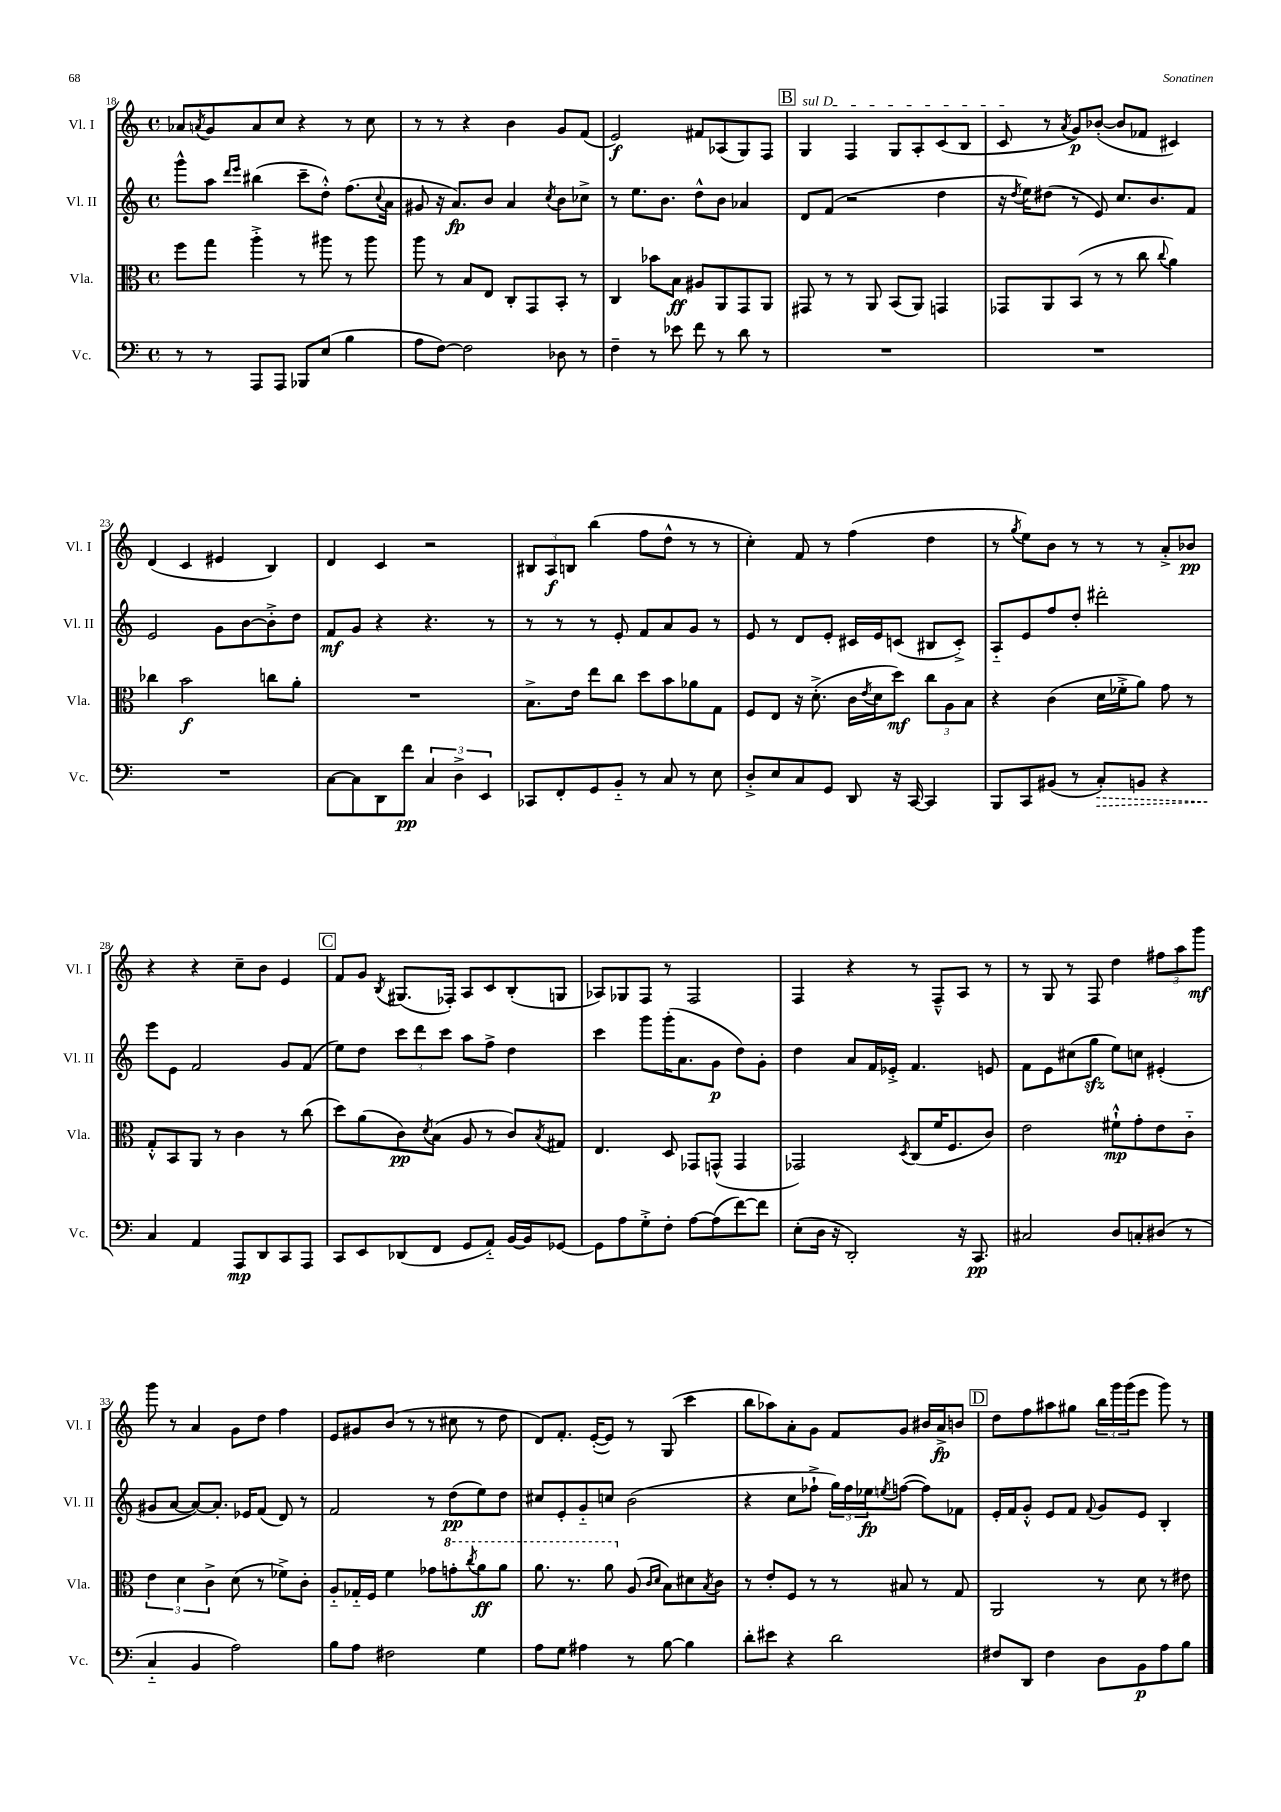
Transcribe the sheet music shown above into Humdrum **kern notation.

**kern	**dynam	**kern	**dynam	**kern	**dynam	**kern	**dynam
*part4	*part4	*part3	*part3	*part2	*part2	*part1	*part1
*staff4	*staff4	*staff3	*staff3	*staff2	*staff2	*staff1	*staff1
*I"Vc.	*	*I"Vla.	*	*I"Vl. II	*	*I"Vl. I	*
*I'Vc.	*	*I'Vla.	*	*I'Vl. II	*	*I'Vl. I	*
*clefF4	*	*clefC3	*	*clefG2	*	*clefG2	*
*k[]	*	*k[]	*	*k[]	*	*k[]	*
*M4/4	*	*M4/4	*	*M4/4	*	*M4/4	*
*met(c)	*	*met(c)	*	*met(c)	*	*met(c)	*
=18	=18	=18	=18	=18	=18	=18	=18
8r	.	8ff\L	.	8ggg^^\L	.	8a-X/L	.
.	.	.	.	.	.	8qan/	.
8r	.	8gg\J	.	8aa\J	.	8g/	.
.	.	.	.	16qqddd/LL	.	.	.
.	.	.	.	16qqeee/JJ	.	.	.
8AAA/L	.	4aa'^\	.	(4bb#X\	.	8a/	.
8AAA/J	.	.	.	.	.	8cc/J	.
8BBB-X/L	.	8r	.	8ccc~\L	.	4r	.
(8E/J	.	8aa#X\	.	8dd'^^\J)	.	.	.
4B\	.	8r	.	(8.ff\L	.	8r	.
.	.	8aa#\	.	.	.	8cc\	.
.	.	.	.	8qqcc/	.	.	.
.	.	.	.	16a\Jk	.	.	.
=19	=19	=19	=19	=19	=19	=19	=19
8A\L	.	8aa\	.	8g#X/	.	8r	.
[8F\J)	.	8r	.	16r	.	8r	.
.	.	.	.	8.a/L)	fp	.	.
2F\]	.	8B/L	.	.	.	4r	.
.	.	8E/J	.	8b/J	.	.	.
.	.	8C'/L	.	4a/	.	4b\	.
.	.	8GG/	.	.	.	.	.
.	.	.	.	8qcc/	.	.	.
8D-X\	.	8BB'/J	.	8b\L	.	8g/L	.
8r	.	8r	.	8cc-X^\J	.	(8f/J	.
=20	=20	=20	=20	=20	=20	=20	=20
4F~\	.	4C/	.	8r	.	2e/)	f
.	.	.	.	8.ee\L	.	.	.
8r	.	8b-X\L	.	.	.	.	.
.	.	.	.	8.b\J	.	.	.
8e-X\	.	8B\J	ff	.	.	.	.
8f\	.	8A#X/L	.	8dd^^\L	.	8f#X/L	.
8r	.	8AA/	.	8b\J	.	(8A-X/	.
8d\	.	8GG/	.	4a-X/	.	8G/)	.
8r	.	8AA/J	.	.	.	8F/J	.
!!LO:REH:place=s1:t=B
=21	=21	=21	=21	=21	=21	=21	=21
!	!	!	!	!	!	!LO:TX:a:i:t=sul D	!
1r	.	8GG#X/	.	8d/L	.	4G/	.
.	.	8r	.	(8f/J	.	.	.
.	.	8r	.	2r	.	4F/	.
.	.	8AA/	.	.	.	.	.
.	.	(8BB/L	.	.	.	8G/L	.
.	.	8AA/J)	.	.	.	8A'/	.
.	.	4GGn/	.	4dd\	.	(8c/	.
.	.	.	.	.	.	8B/J	.
=22	=22	=22	=22	=22	=22	=22	=22
1r	.	8GG-X/L	.	16r	.	8c/	.
.	.	.	.	8qdd/	.	.	.
.	.	.	.	16ee\KL)	.	.	.
.	.	8AA/	.	(8dd#X\J	.	8r	.
.	.	.	.	.	.	8qa/	.
.	.	(8BB/J	.	8r	.	8g/L)	p
.	.	8r	.	8e/)	.	([8b-X'/J	.
.	.	8r	.	8.cc/L	.	8b-/L]	.
.	.	8cc\	.	.	.	8f-X/J	.
.	.	.	.	8.b/	.	.	.
.	.	8qqcc/	.	.	.	.	.
.	.	4a\)	.	.	.	4c#X/)	.
.	.	.	.	8f/J	.	.	.
!!LO:LB:g=z
=23	=23	=23	=23	=23	=23	=23	=23
1r	.	4cc-X\	.	2e/	.	(4d/	.
.	.	2b\	f	.	.	4c/	.
.	.	.	.	8g\L	.	4e#X/	.
.	.	.	.	[8b\	.	.	.
.	.	8ccn\L	.	8b'^\]	.	4B/)	.
.	.	8a'\J	.	8dd\J	.	.	.
=24	=24	=24	=24	=24	=24	=24	=24
[8C\L	.	1r	.	8f/L	mf	4d/	.
8C\]	.	.	.	8g/J	.	.	.
8DD\	.	.	.	4r	.	4c/	.
8f\J	pp	.	.	.	.	.	.
6C/	.	.	.	4.r	.	2r	.
6D^\	.	.	.	.	.	.	.
6EE/	.	.	.	.	.	.	.
.	.	.	.	8r	.	.	.
=25	=25	=25	=25	=25	=25	=25	=25
8CC-X/L	.	8.B^\L	.	8r	.	12B#X/L	.
.	.	.	.	.	.	12A/	f
8FF'/	.	.	.	8r	.	.	.
.	.	.	.	.	.	12Bn/J	.
.	.	16e\Jk	.	.	.	.	.
8GG/	.	8ee\L	.	8r	.	(4bb\	.
8BB/J	.	8cc\J	.	8e'/	.	.	.
8r	.	8dd\L	.	8f/L	.	8ff\L	.
8C/	.	8b\	.	8a/	.	8dd^^\J	.
8r	.	8a-X\	.	8g/J	.	8r	.
8E\	.	8G\J	.	8r	.	8r	.
=26	=26	=26	=26	=26	=26	=26	=26
8D'^/L	.	8F/L	.	8e/	.	4cc'\)	.
8E/	.	8E/J	.	8r	.	.	.
8C/	.	16r	.	8d/L	.	8f/	.
.	.	(8.d'^\	.	.	.	.	.
8GG/J	.	.	.	8e'/J	.	8r	.
8DD/	.	16c\LL	.	16c#X/LL	.	(4ff\	.
.	.	8qe/	.	.	.	.	.
.	.	16d\J	.	16e/J	.	.	.
16r	.	8dd\J)	mf	(8cn/J	.	.	.
[16CC/	.	.	.	.	.	.	.
4CC/]	.	12cc\L	.	8B#X/L	.	4dd\	.
.	.	12A\	.	.	.	.	.
.	.	.	.	8c'^/J)	.	.	.
.	.	12B\J	.	.	.	.	.
=27	=27	=27	=27	=27	=27	=27	=27
8BBB/L	.	4r	.	8A/L	.	8r	.
.	.	.	.	.	.	8qgg/	.
8CC/	.	.	.	8e/	.	8ee\L)	.
(8BB#X/J	.	(4c\	.	8ff/	.	8b\J	.
8r	.	.	.	8dd'/J	.	8r	.
!	!LO:HP:b	!	!	!	!	!	!
8C'/L)	>	16d\LL	.	2ddd#X'\	.	8r	.
.	.	16f-X'^\J	.	.	.	.	.
8BBn/J	.	8a\J)	.	.	.	8r	.
4r	.	8g\	.	.	.	8a'^/L	.
.	.	8r	.	.	.	8b-X/J	pp
!!LO:LB:g=z
=28	=28	=28	=28	=28	=28	=28	=28
4C/	.	8G'^^/L	.	8eee\L	.	4r	.
.	.	8BB/	.	8e\J	.	.	.
4AA/	]	8AA/J	.	2f/	.	4r	.
.	.	8r	.	.	.	.	.
8AAA/L	mp	4c\	.	.	.	8cc~\L	.
8DD/	.	.	.	.	.	8b\J	.
8CC/	.	8r	.	8g/L	.	4e/	.
8AAA/J	.	(8cc\	.	(8f/J	.	.	.
!!LO:REH:place=s1:t=C
=29	=29	=29	=29	=29	=29	=29	=29
8CC/L	.	8dd\L)	.	8ee\L)	.	8f/L	.
8EE/	.	(8a\	.	8dd\J	.	8g/J	.
.	.	.	.	.	.	8qB/	.
(8DD-X/	.	8c\)	pp	12ccc\L	.	(8.G#X/L	.
.	.	.	.	12ddd\	.	.	.
.	.	8qd/	.	.	.	.	.
8FF/J	.	(8B\J	.	.	.	.	.
.	.	.	.	12ccc\J	.	.	.
.	.	.	.	.	.	16F-X'/Jk)	.
8GG/L	.	8A/	.	8aa\L	.	8A/L	.
8AA/J)	.	8r	.	8ff^\J	.	8c/	.
[16BB/LL	.	8c/L)	.	4dd\	.	(8B'/	.
16BB/J]	.	.	.	.	.	.	.
.	.	8qB/	.	.	.	.	.
[8GG-X/J	.	8G#X/J	.	.	.	8Gn/J	.
=30	=30	=30	=30	=30	=30	=30	=30
8GG-\L]	.	4.E/	.	4ccc\	.	8A-X/L)	.
8A\	.	.	.	.	.	8G-X/	.
8G'^\	.	.	.	8ggg\L	.	8F/J	.
8F'\J	.	8D/	.	(16ggg'\K	.	8r	.
.	.	.	.	8.a\	.	.	.
[8A\L	.	8GG-X/L	.	.	.	2F/	.
(8A\]	.	(8GGn^^/J	.	8g\J	p	.	.
[8f\)	.	4GG/	.	8dd\L)	.	.	.
8f\J]	.	.	.	8g'\J	.	.	.
=31	=31	=31	=31	=31	=31	=31	=31
(8E'\L	.	2GG-X/)	.	4dd\	.	4F/	.
16D\Jk	.	.	.	.	.	.	.
16r	.	.	.	.	.	.	.
2DD'/)	.	.	.	8a/L	.	4r	.
.	.	.	.	16f/L	.	.	.
.	.	.	.	16e-X'^/JJ	.	.	.
.	.	8qD/	.	.	.	.	.
.	.	(8C/L	.	4.f/	.	8r	.
.	.	16f/K	.	.	.	8F~^^/L	.
.	.	8.F/	.	.	.	.	.
16r	.	.	.	.	.	8A/J	.
8.CC/	pp	.	.	.	.	.	.
.	.	8c/J)	.	8en/	.	8r	.
=32	=32	=32	=32	=32	=32	=32	=32
2C#X/	.	2e\	.	8f\L	.	8r	.
.	.	.	.	8e\	.	8G/	.
.	.	.	.	(8cc#X\	.	8r	.
.	.	.	.	8ggzz\J	.	8F/	.
8D/L	.	8f#X`^^\L	mp	8ee\L)	.	4dd\	.
8Cn'/	.	8g'\	.	8ccn\J	.	.	.
(8D#X/J	.	8e\	.	(4e#X'/	.	12ff#X\L	.
.	.	.	.	.	.	12aa\	.
8r	.	8c\J	.	.	.	.	.
.	.	.	.	.	.	12ggg\J	mf
!!LO:LB:g=z
=33	=33	=33	=33	=33	=33	=33	=33
4C/	.	6e\	.	8g#X/L	.	8ggg\	.
.	.	.	.	[8a/J	.	8r	.
.	.	6d\	.	.	.	.	.
4BB/	.	.	.	8a/L_)	.	4a/	.
.	.	6c^\	.	.	.	.	.
.	.	.	.	8.a'/J]	.	.	.
2A\)	.	(8d\	.	.	.	8g\L	.
.	.	.	.	16e-X/KL	.	.	.
.	.	8r	.	(8f/J	.	8dd\J	.
.	.	8f-X^\L)	.	8d/)	.	4ff\	.
.	.	8c'\J	.	8r	.	.	.
=34	=34	=34	=34	=34	=34	=34	=34
8B\L	.	8A/L	.	2f/	.	8e/L	.
8A\J	.	16G-X/L	.	.	.	8g#X/	.
.	.	16F/JJ	.	.	.	.	.
2F#X\	.	4f\	.	.	.	(8b/J	.
.	.	.	.	.	.	8r	.
.	.	8g-X\L	.	8r	.	8r	.
*	*	*8va	*	*	*	*	*
.	.	8ggn'\	.	(8dd\L	pp	8cc#X\	.
.	.	8qccc/	.	.	.	.	.
4G\	.	8aa\	ff	8ee\)	.	8r	.
.	.	8aa\J	.	8dd\J	.	8dd\	.
=35	=35	=35	=35	=35	=35	=35	=35
8A\L	.	8.aa\	.	8cc#X/L	.	8d/L)	.
8G\J	.	.	.	8e'/	.	8.f'/J	.
.	.	8.r	.	.	.	.	.
4A#X\	.	.	.	8g/	.	.	.
.	.	.	.	.	.	([16e'/KL	.
.	.	8aa\	.	8ccn/J	.	8e/J])	.
*	*	*X8va	*	*	*	*	*
8r	.	(8A/	.	(2b\	.	8r	.
.	.	16qqc/LL	.	.	.	.	.
.	.	16qqd/JJ	.	.	.	.	.
[8B\	.	8B\L)	.	.	.	(8G/	.
4B\]	.	8d#X\	.	.	.	4ccc\	.
.	.	8qB/	.	.	.	.	.
.	.	8c\J	.	.	.	.	.
=36	=36	=36	=36	=36	=36	=36	=36
8d'\L	.	8r	.	4r	.	8bb\L	.
8e#X\J	.	8e'/L	.	.	.	8aa-X\)	.
4r	.	8F/J	.	8cc\L	.	8a'\	.
.	.	8r	.	8ff-X`^\J	.	8g\J	.
2d\	.	8r	.	24gg\LL)	.	8f/L	.
.	.	.	.	24ff-\	.	.	.
.	.	.	.	24ee-X\J	fp	.	.
.	.	.	.	8qeen/	.	.	.
.	.	8B#X/	.	([8ffn\J	.	8g/J	.
.	.	8r	.	8ff\L])	.	16b#X/LL	.
.	.	.	.	.	.	16a^/J	fp
.	.	8G/	.	8f-X\J	.	8bn/J	.
!!LO:REH:place=s1:t=D
=37	=37	=37	=37	=37	=37	=37	=37
8F#X/L	.	2AA/	.	16e'/LL	.	8dd\L	.
.	.	.	.	16f/J	.	.	.
8DD/J	.	.	.	8g'^^/J	.	8ff\	.
4F#\	.	.	.	8e/L	.	8aa#X\	.
.	.	.	.	8f/J	.	8gg#X\J	.
.	.	.	.	8qqf/	.	.	.
8D\L	.	8r	.	8g/L	.	24bb\LL	.
.	.	.	.	.	.	24ggg\	.
.	.	.	.	.	.	(24ggg\J	.
8BB\	p	8d\	.	8e/J	.	8eee\J	.
8A\	.	8r	.	4B'/	.	8ggg\)	.
8B\J	.	8e#X\	.	.	.	8r	.
==	==	==	==	==	==	==	==
*-	*-	*-	*-	*-	*-	*-	*-
